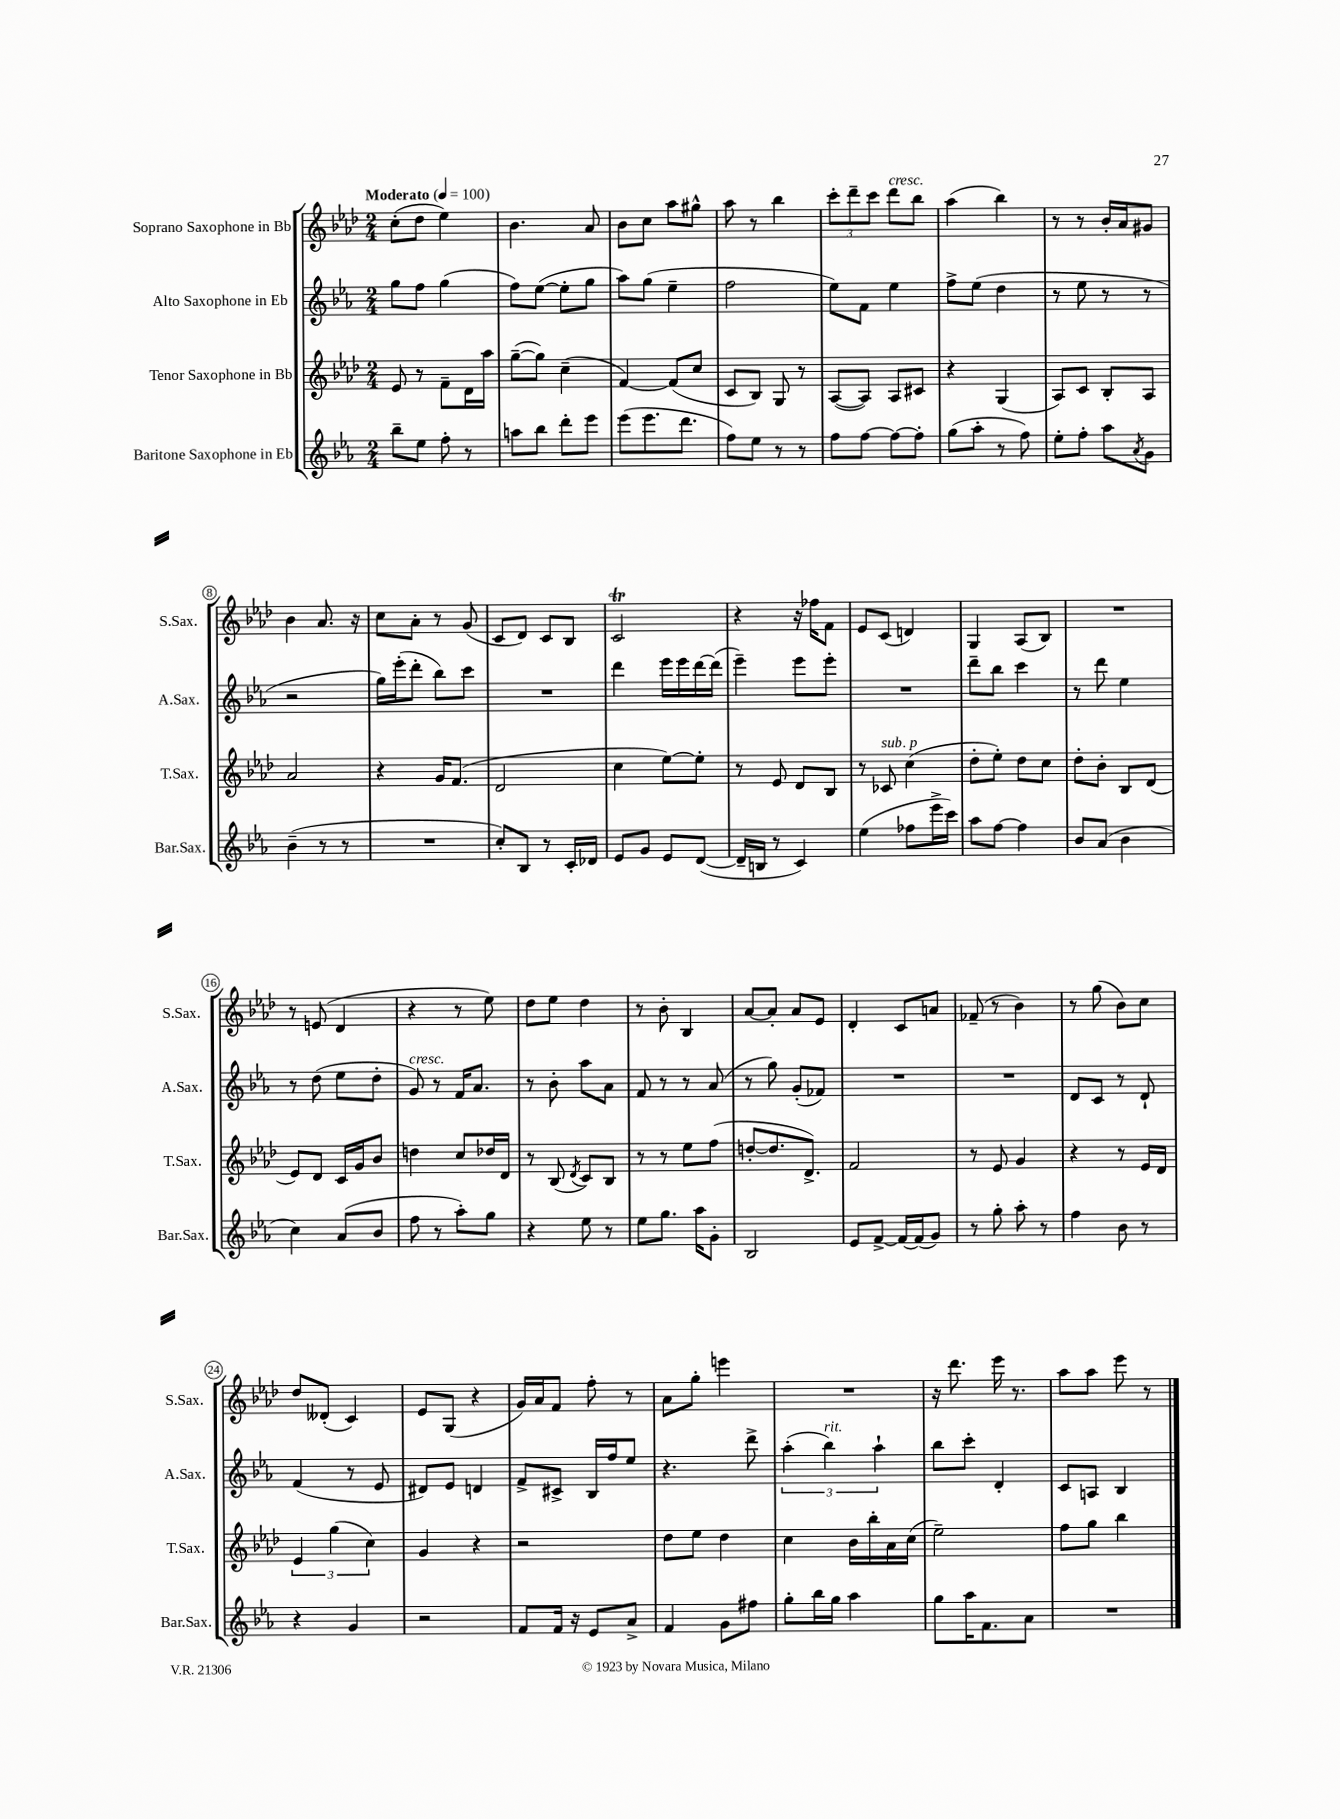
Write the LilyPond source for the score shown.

<<
\new StaffGroup <<
\new Staff = "s0" \with { instrumentName = "Soprano Saxophone in Bb" shortInstrumentName = "S.Sax." } {
    \clef treble \key aes \major \numericTimeSignature \time 2/4 \tempo "Moderato" 4 = 100
    c''8-.( des''8 ees''4) |
    bes'4. aes'8 |
    bes'8 c''8 aes''8 gis''8-^ |
    aes''8 r8 bes''4 |
    \tuplet 3/2 { c'''8-. des'''8-- c'''8 } des'''8^\markup { \italic "cresc." } bes''8 |
    aes''4( bes''4) |
    r8 r8 bes'16-. aes'16 gis'8 |
    bes'4 aes'8. r16 |
    c''8 aes'8-. r8 g'8( |
    c'8 des'8) c'8 bes8 |
    c'2\trill |
    r4 r16 fes''16 f'8 |
    ees'8 c'8( d'4) |
    g4 aes8( bes8) |
    R2 |
    r8 e'8( des'4 |
    r4 r8 ees''8) |
    des''8 ees''8 des''4 |
    r8 bes'8-. bes4 |
    aes'8~ aes'8-. aes'8 ees'8 |
    des'4-. c'8 a'8 |
    fes'8--( r8 bes'4) |
    r8 g''8( bes'8) c''8 |
    des''8 deses'8-.( c'4) |
    ees'8 g8( r4 |
    g'16) aes'16 f'8 f''8-. r8 |
    aes'8 g''8-. e'''4 |
    R2 |
    r16 des'''8. ees'''16 r8. |
    aes''8 aes''8 ees'''8 r8 \bar "|." |
}
\new Staff = "s1" \with { instrumentName = "Alto Saxophone in Eb" shortInstrumentName = "A.Sax." } {
    \clef treble \key ees \major \numericTimeSignature \time 2/4
    g''8 f''8 g''4( |
    f''8) ees''8~( ees''8-. g''8 |
    aes''8) g''8( ees''4-- |
    f''2 |
    ees''8) f'8 ees''4 |
    f''8-> ees''8( d''4 |
    r8 ees''8 r8 r8 |
    r2 |
    g''16) ees'''16-.( d'''8-. bes''8) c'''8 |
    R2 |
    d'''4 ees'''16 ees'''16 d'''16~ d'''16( |
    ees'''4--) ees'''8 ees'''8-. |
    R2 |
    d'''8-- bes''8 c'''4 |
    r8 d'''8 ees''4 |
    r8 d''8( ees''8 d''8-. |
    g'8^\markup { \italic "cresc." }) r8 f'16 aes'8. |
    r8 bes'8-. aes''8 aes'8 |
    f'8 r8 r8 aes'8( |
    r8 g''8) g'8-.( fes'8) |
    R2 |
    R2 |
    d'8 c'8 r8 d'8-! |
    f'4( r8 ees'8 |
    dis'8) ees'8 d'4 |
    f'8-> cis'8-> bes16 f''16 ees''8 |
    r4. d'''8-> |
    \tuplet 3/2 { aes''4-.( bes''4^\markup { \italic "rit." }) aes''4-! } |
    bes''8 c'''8-. d'4-. |
    c'8 a8 bes4 \bar "|." |
}
\new Staff = "s2" \with { instrumentName = "Tenor Saxophone in Bb" shortInstrumentName = "T.Sax." } {
    \clef treble \key aes \major \numericTimeSignature \time 2/4
    ees'8 r8 f'8-- des'16 aes''16 |
    g''8~--( g''8) c''4--( |
    f'4~) f'8( c''8 |
    c'8 bes8) g8 r8 |
    aes8~( aes8) aes8 cis'8 |
    r4 g4( |
    aes8) c'8 bes8-. aes8 |
    aes'2 |
    r4 g'16 f'8.( |
    des'2 |
    c''4 ees''8~) ees''8-. |
    r8 ees'8 des'8 bes8 |
    r8 ces'8^\markup { \italic "sub. p" } c''4( |
    des''8-. ees''8-.) des''8 c''8 |
    des''8-. bes'8-. bes8 des'8( |
    ees'8) des'8 c'16 g'16 bes'8 |
    d''4 c''8 des''16 des'16 |
    r8 bes8( \acciaccatura { des'8 } c'8) bes8 |
    r8 r8 ees''8 f''8( |
    d''8~-. d''8. des'8.->) |
    f'2 |
    r8 ees'8 g'4 |
    r4 r8 ees'16 des'16 |
    \tuplet 3/2 { ees'4 g''4( c''4) } |
    g'4 r4 |
    r2 |
    des''8 ees''8 des''4 |
    c''4 bes'16 bes''16-. aes'16 c''16( |
    ees''2--) |
    f''8 g''8 bes''4 \bar "|." |
}
\new Staff = "s3" \with { instrumentName = "Baritone Saxophone in Eb" shortInstrumentName = "Bar.Sax." } {
    \clef treble \key ees \major \numericTimeSignature \time 2/4
    bes''8-- ees''8 f''8-. r8 |
    a''8 bes''8 d'''8-. ees'''8 |
    ees'''8( ees'''8. d'''8. |
    f''8) ees''8 r8 r8 |
    f''8 f''8~ f''8~ f''8-. |
    g''8( aes''8-. r8 f''8) |
    ees''8-. f''8-. aes''8 \acciaccatura { aes'8 } g'8 |
    bes'4--( r8 r8 |
    R2 |
    c''8-.) bes8 r8 c'16-. des'16 |
    ees'8 g'8 ees'8 d'8~( |
    d'16-- b16 r8 c'4) |
    ees''4( fes''8 ees'''16-> c'''16) |
    aes''8 f''8~ f''4 |
    bes'8 aes'8( bes'4 |
    c''4) aes'8( bes'8 |
    f''8 r8 aes''8-.) g''8 |
    r4 ees''8 r8 |
    ees''8 g''8. aes''16 g'8-. |
    bes2 |
    ees'8 f'8~-> f'16~ f'16( g'8) |
    r8 g''8-. aes''8-. r8 |
    f''4 bes'8 r8 |
    r4 g'4 |
    r2 |
    f'8 f'16 r16 ees'8 aes'8-> |
    f'4 g'8 fis''8 |
    g''8-. bes''16 g''16 aes''4 |
    g''8 aes''16 f'8. aes'8 |
    R2 \bar "|." |
}
>>
>>
\layout { \context { \Score \override BarNumber.stencil = #(make-stencil-circler 0.1 0.3 ly:text-interface::print) } }
